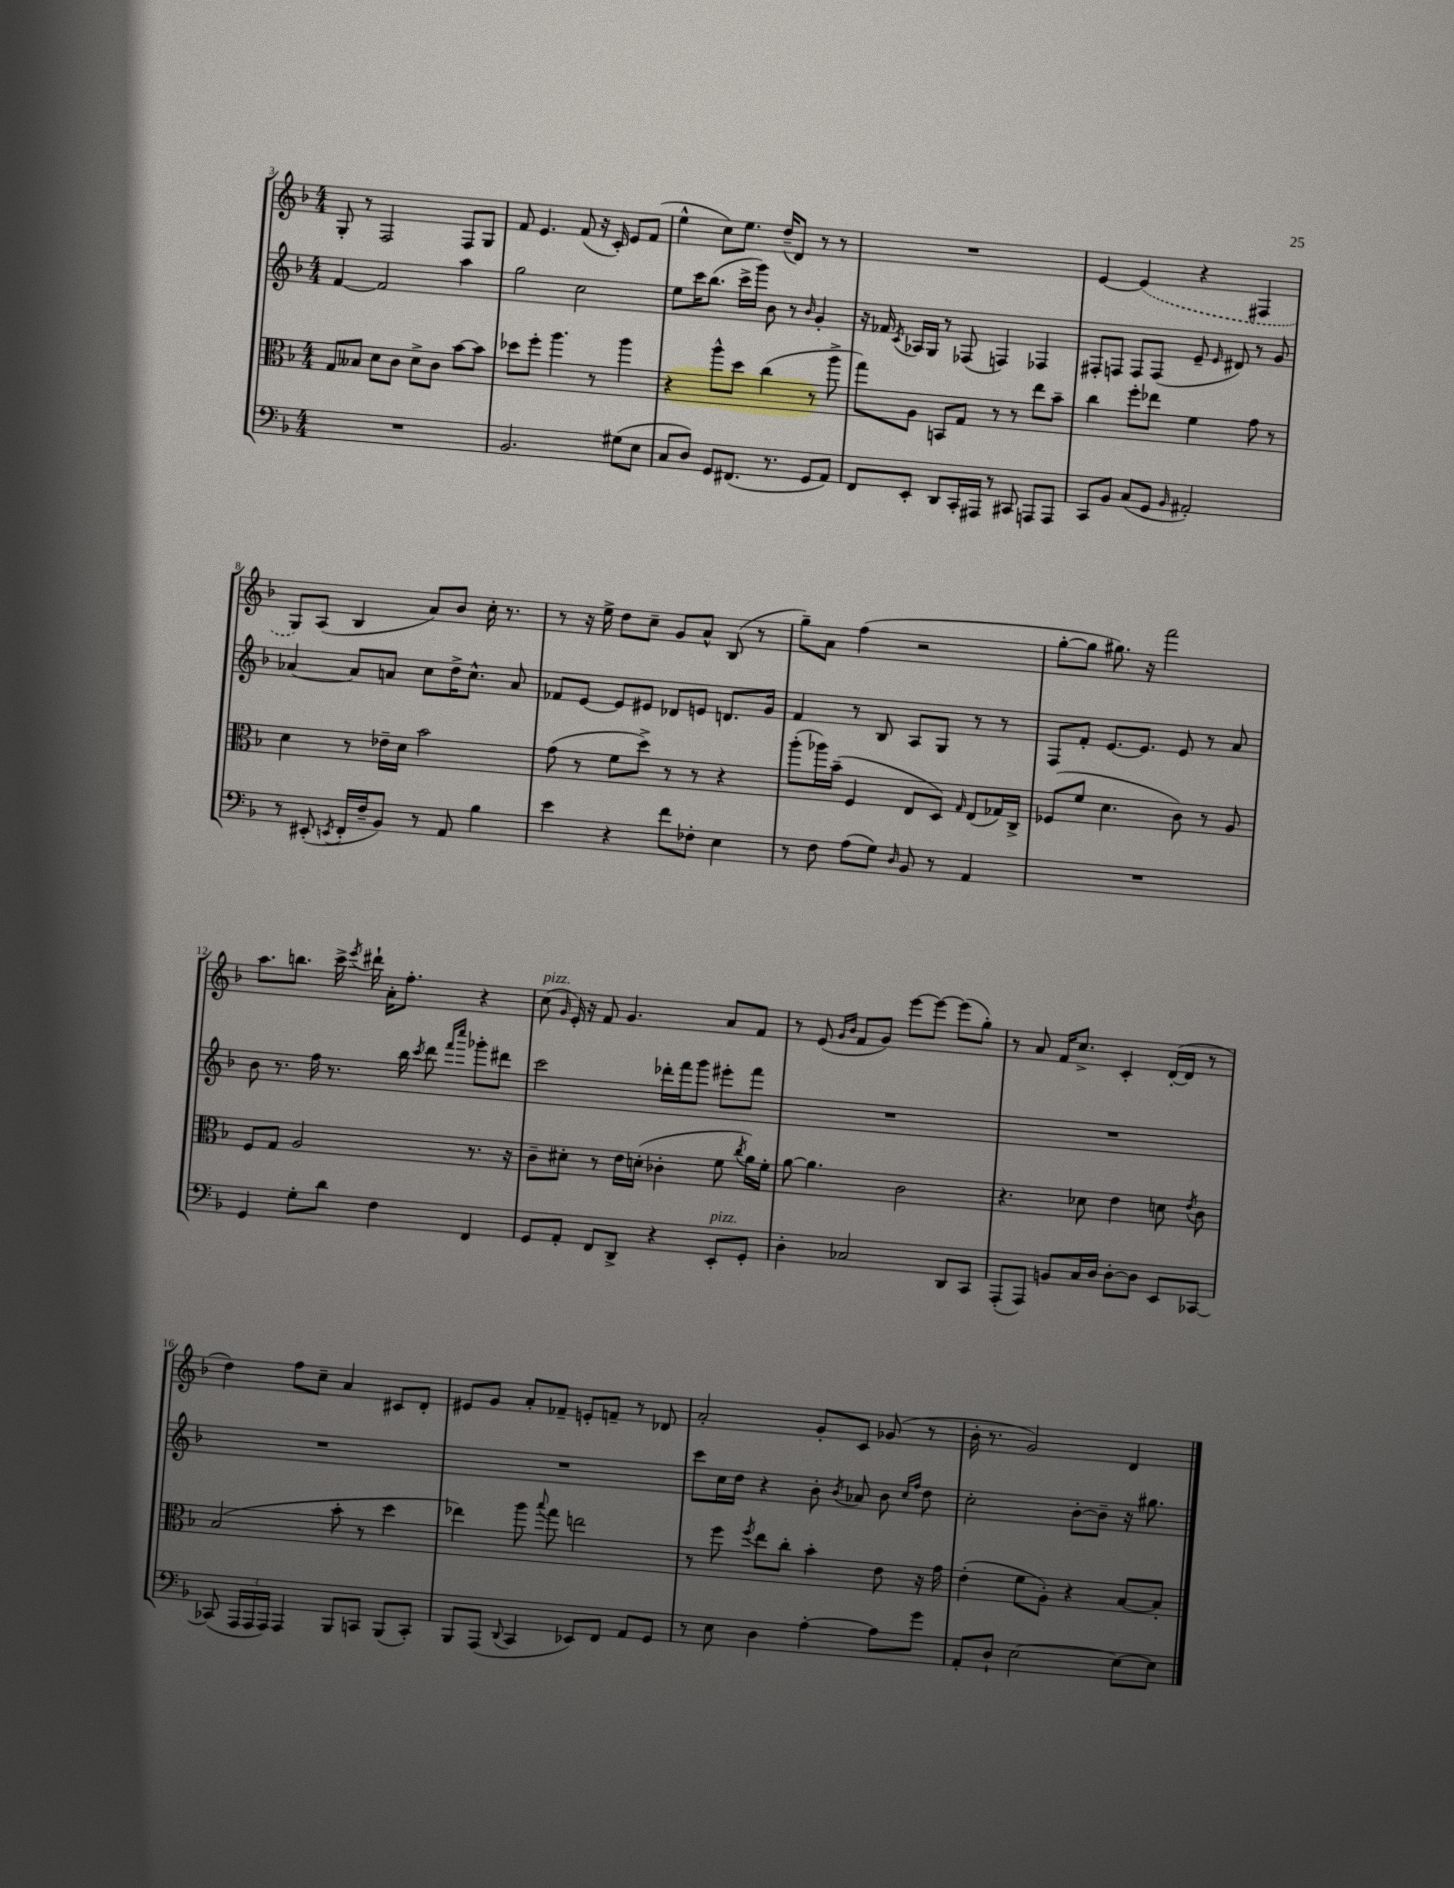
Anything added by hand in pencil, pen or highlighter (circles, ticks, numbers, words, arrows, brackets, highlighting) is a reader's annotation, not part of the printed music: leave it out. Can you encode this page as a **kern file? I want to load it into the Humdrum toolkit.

**kern	**kern	**kern	**kern
*staff4	*staff3	*staff2	*staff1
*clefF4	*clefC3	*clefG2	*clefG2
*k[b-]	*k[b-]	*k[b-]	*k[b-]
*M4/4	*M4/4	*M4/4	*M4/4
1r	8G/L	[4f/	8G'/
.	8B--/J	.	8r
.	8d\L	2f/]	2F/
.	8c\J	.	.
.	8d^\L	.	.
.	8c\J	.	.
.	[8b-\L	4aa\	8F/L
.	8b-\]J	.	8G/J
=	=	=	=
2.BB-/	8dd-\L	2gg\	8f/
.	8ff'\J	.	4.e/
.	4.aa\	.	.
.	.	2cc\	(8f/
.	8r	.	16r
.	.	.	16c'/)
(8G#\L	4aa\	.	8e/L
8E\J	.	.	(8f/J
=	=	=	=
8C/L	4r	8ee\L	4ee^^\
8D/J)	.	16ccc\K	.
.	.	(8.bb-\J	.
8GG/L	8aa^^\L	.	8cc\L)
(8.FF#/J	8dd\J	16ccc^\LL	8.ee\J
.	.	16ggg\JJ)	.
.	(4cc\	8b-\	.
8.r	.	.	(16dd~/LK
.	.	8r	8d/J)
.	.	16qqb-/	.
8GG/L	8r	4g'/	8r
8AA/J)	8aa^\	.	8r
=	=	=	=
8FF/L	8gg\L)	16r	1r
.	.	16f-/	.
.	.	8qc/	.
8EE'/J	8A\J	16A-/LL	.
.	.	16G/JJ	.
8DD/L	8BB/L	8r	.
16CC'/L	8G/J	(8F-/	.
16AAA#/JJ	.	.	.
8r	8r	4F/)	.
8CC#/	8r	.	.
8AAA/L	8ee\L	4F-/	.
8AAA/J	8b-~\J	.	.
=	=	=	=
8CC/L	4cc\	8F#'/L	[4e/
8BB-/J	.	8F/J	.
(8C/L	8ff'\L	8F/L	(4e/]
8GG/J	8ee-\J	(8F/J	.
16qqBB-/	.	.	.
2AA#'/)	4f\	8e~/	4r
.	.	16qqe/	.
.	.	8d#/)	.
.	8g\	8r	4F#/
.	8r	8g/	.
=	=	=	=
8r	4d\	[4a-/	8G/L)
(8EE#'/	.	.	(8A/J
8qEE/	.	.	.
16FF'/LL	8r	8a-/]L	4B-/
16F~/J	.	.	.
8BB-/J)	16e-~\LL	8a/J	.
.	16d\JJ	.	.
8r	2b-\	8cc\L	8a/L)
8AA/	.	16dd^\K	8b-/J
.	.	8.cc^^\J	.
4B-\	.	.	16cc'\
.	.	.	8.r
.	.	8a/	.
=	=	=	=
4e\	(8g\	8f-/L	8r
.	8r	[8e/J	16r
.	.	.	16ee^\
4r	8f\L	8e/]L	8dd\L
.	8dd^\J)	8e#/J	8cc~\J
8f\L	8r	8d-/L	8g/L
8F-'\J	8r	8e/J	8a^^/J
4E\	4r	8.d/L	(8B-/
.	.	.	8r
.	.	16g/Jk	.
=	=	=	=
8r	(8aa'\L	4f/	8gg~\L)
8F\	16aa-\L)	.	8a\J
.	(16b-~\JJ	.	.
(8A\L	4F/	8r	(4ff\
8G\J)	.	8B-/	.
16qqD/	.	.	.
8BB-/	8E/L	8A/L	2r
8r	8D/J)	8G/J	.
.	16qqG/	.	.
4AA/	(8E/L	8r	.
.	16G-/L)	8r	.
.	16C^/JJ	.	.
=	=	=	=
1r	(8F-/L	8F/L	[8gg'\L
.	8f/J	8f'/J	8gg\]J
.	4.d\	[8.e/L	8.gg#\)
.	.	8.e/]J	16r
.	.	.	2fff\
.	8c\)	8e/	.
.	8r	8r	.
.	8A/	8a/	.
=	=	=	=
4GG/	8F/L	8b-\	8.aa\L
.	8G/J	8.r	.
.	.	.	8.bb\J
8G'\L	2A/	.	.
.	.	16ff\	.
8d\J	.	8.r	16ccc^\
.	.	.	8qeee/
.	.	.	16ddd#`\
4F\	.	.	16a'\LK
.	.	16bb-\	8.ff'\J
.	.	8qccc/	.
.	.	8ddd\	.
.	.	16qqfff/LL	.
.	.	16qqcccc/JJ	.
4FF/	8.r	8ggg-'\L	4r
.	.	8ddd#\J	.
.	16r	.	.
=	=	=	=
8GG/L	8c~\L	2ccc\	(8cc\
.	.	.	16qqg/
8AA'/J	8d#'\J	.	16e'/)
.	.	.	16r
8FF/L	8r	.	8f/
8DD^/J	16e\LL	.	4.g/
.	(16d'\JJ	.	.
4r	4c-'\	16ddd-'\LL	.
.	.	16fff\J	.
.	.	8ggg\J	.
8EE'/L	8f\	8eee#'\L	8a/L
.	8qcc/	.	.
8GG'/J	16a\LL)	8fff\J	8f/J
.	16f'\JJ	.	.
=	=	=	=
4D'\	[8a\	1r	8r
.	4.a\]	.	(8e/
.	.	.	16qqg/LL
.	.	.	16qqb-/JJ
2C-/	.	.	8f/L
.	.	.	8g/J)
.	2c\	.	[8eee\L
.	.	.	8eee\_J
8DD/L	.	.	(8eee\]L
8CC/J	.	.	8gg'\J)
=	=	=	=
(8AAA'/L	4.r	1r	8r
8AAA/J)	.	.	8a/
8BB/L	.	.	16f/LK
.	.	.	8.cc^/J
16C/L	8d-\	.	.
16D/JJ	.	.	.
[8D'\L	4e\	.	4c'/
8D\]J	.	.	.
8EE/L	8d\	.	([16d'/LL
.	.	.	16d/]JJ
.	8qe/	.	.
[8CC-/J	8c\	.	8r
=	=	=	=
(8CC-/]	(2B-/	1r	4dd\)
24AAA/LL	.	.	.
24AAA/	.	.	.
24AAA/JJ)	.	.	.
4AAA/	.	.	8ff\L
.	.	.	8cc~\J
8BBB-/L	8b-'\	.	4a/
8CC/J	8r	.	.
(8BBB-/L	4dd\	.	8c#/L
8CC'/J)	.	.	8d'/J
=	=	=	=
8BBB-/L	4ee-\)	1r	8e#/L
(8AAA/J	.	.	8g/J
8qqDD/	.	.	.
4CC/	8aa\	.	8a'/L
.	8qqbb-/	.	.
.	8gg\	.	8f-~/J
8EE-/L)	2ee\	.	8e'/L
8FF/J	.	.	8f~/J
8AA/L	.	.	8r
8GG/J	.	.	8d-/
=	=	=	=
8r	8r	8ccc\L	2a'/
8E\	8ff\	16cc\L	.
.	.	16dd\JJ	.
.	8qff/	.	.
4D\	8ee\L	4r	.
.	8cc'\J	.	.
[4A'\	4b-'\	8b-'\	8g'/L
.	.	8qb-/	.
.	.	8a-/	8c/J
8A\]L	8e\	8b-\	(8g-/
.	.	16qqcc/LL	.
.	.	16qqff/JJ	.
8g\J	16r	8dd\	8r
.	16g\	.	.
=	=	=	=
8AA'/L	(4e'\	2cc'\	16b-'\
.	.	.	8.r
8D`/J	.	.	.
[2E\	8f\L	.	2g/)
.	8A'\J)	.	.
.	4r	[8b-'\L	.
.	.	8b-~\]J	.
8E\_L	[8B-/L	16r	4d/
.	.	8.gg#\	.
8E\]J	8B-'/]J	.	.
==	==	==	==
*-	*-	*-	*-
